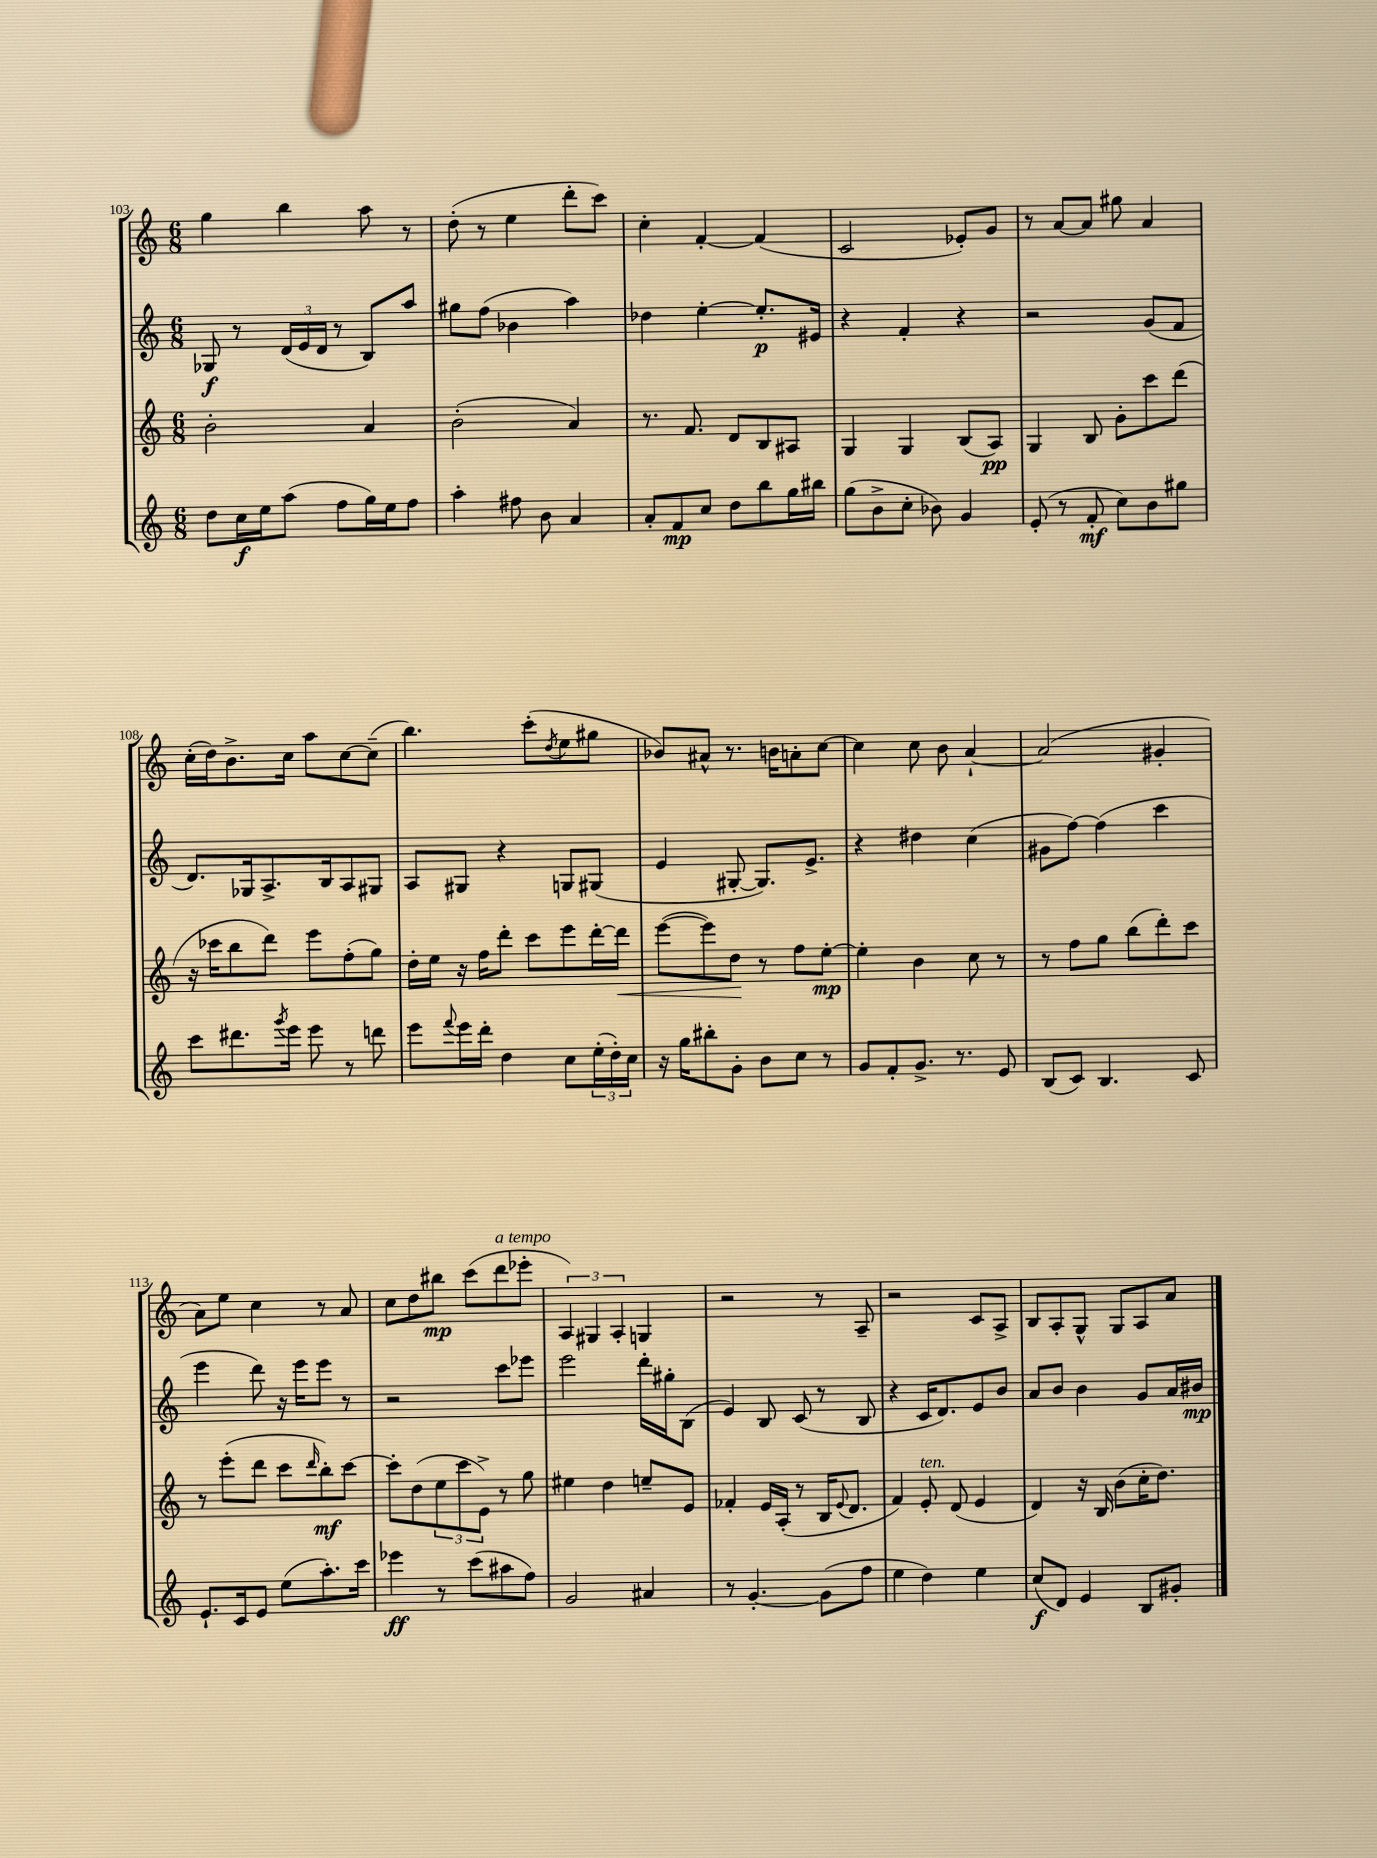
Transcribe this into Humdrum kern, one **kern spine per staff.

**kern	**dynam	**kern	**dynam	**kern	**dynam	**kern	**dynam
*part4	*part4	*part3	*part3	*part2	*part2	*part1	*part1
*staff4	*staff4	*staff3	*staff3	*staff2	*staff2	*staff1	*staff1
*clefG2	*	*clefG2	*	*clefG2	*	*clefG2	*
*k[]	*	*k[]	*	*k[]	*	*k[]	*
*M6/8	*	*M6/8	*	*M6/8	*	*M6/8	*
=103	=103	=103	=103	=103	=103	=103	=103
8dd\L	.	2b'\	.	8G-X/	f	4gg\	.
16cc\L	f	.	.	8r	.	.	.
16ee\J	.	.	.	.	.	.	.
(8aa\J	.	.	.	(24d/LL	.	4bb\	.
.	.	.	.	24e/	.	.	.
.	.	.	.	24d/JJ	.	.	.
8ff\L	.	.	.	8r	.	.	.
16gg\L)	.	4a/	.	8B/L)	.	8aa\	.
16ee\J	.	.	.	.	.	.	.
8ff\J	.	.	.	8aa/J	.	8r	.
=104	=104	=104	=104	=104	=104	=104	=104
4aa'\	.	(2b'\	.	8gg#X\L	.	(8dd'\	.
.	.	.	.	(8ff\J	.	8r	.
8ff#X\	.	.	.	4b-X\	.	4ee\	.
8b\	.	.	.	.	.	.	.
4a/	.	4a/)	.	4aa\)	.	8ddd'\L	.
.	.	.	.	.	.	8ccc\J)	.
=105	=105	=105	=105	=105	=105	=105	=105
8a'/L	.	8.r	.	4dd-X\	.	4cc'\	.
8f/	mp	.	.	.	.	.	.
.	.	8.f/	.	.	.	.	.
8cc/J	.	.	.	[4ee'\	.	[4f'/	.
8dd\L	.	8d/L	.	.	.	.	.
8bb\	.	8B/	.	8.ee'/L]	p	(4f/]	.
16gg\L	.	8A#X/J	.	.	.	.	.
16bb#X\JJ	.	.	.	16e#X/Jk	.	.	.
=106	=106	=106	=106	=106	=106	=106	=106
(8gg\L	.	4G/	.	4r	.	2c/	.
8b^\	.	.	.	.	.	.	.
8cc'\J	.	4G/	.	4f'/	.	.	.
8b-X\)	.	.	.	.	.	.	.
4g/	.	(8B/L	.	4r	.	8e-X'/L)	.
.	.	8A/J)	pp	.	.	8g/J	.
=107	=107	=107	=107	=107	=107	=107	=107
(8e'/	.	4G/	.	2r	.	8r	.
8r	.	.	.	.	.	[8a/L	.
8f'/	mf	8B/	.	.	.	8a/J]	.
8cc\L)	.	8g'\L	.	.	.	8gg#X\	.
8b\	.	8ccc\	.	(8g/L	.	4a/	.
8gg#X\J	.	(8ddd\J	.	8f/J	.	.	.
!!LO:LB:g=z
=108	=108	=108	=108	=108	=108	=108	=108
8ccc\L	.	16r	.	8.d/L)	.	(16cc'\LL	.
.	.	16ccc-X\KL	.	.	.	16dd\J)	.
8.ddd#X\	.	8bb\	.	.	.	8.b^\	.
.	.	.	.	16G-X/k	.	.	.
.	.	8ddd\J)	.	8.A^/	.	.	.
8qggg/	.	.	.	.	.	.	.
16eee\Jk	.	.	.	.	.	16cc\Jk	.
8eee\	.	8eee\L	.	.	.	8aa\L	.
.	.	.	.	16B/k	.	.	.
8r	.	(8ff'\	.	8A/	.	[8cc\	.
8dddn\	.	8gg\J)	.	8G#X/J	.	(8cc~\J]	.
=109	=109	=109	=109	=109	=109	=109	=109
8eee\L	.	16dd'\LL	.	8A/L	.	4.bb\)	.
.	.	16ee\JJ	.	.	.	.	.
8qqfff/	.	.	.	.	.	.	.
16eee\L	.	16r	.	8G#X/J	.	.	.
16ddd'\JJ	.	16ff\KL	.	.	.	.	.
4dd\	.	8ddd'\J	.	4r	.	.	.
.	.	8ccc\L	.	.	.	(8ccc'\L	.
.	.	.	.	.	.	8qdd/	.
8cc\L	.	8eee\	.	8Gn/L	.	8ee\	.
(24ee'\L	.	[16ddd'\L	.	(8G#X/J	.	8gg#X\J	.
24dd'\)	.	.	.	.	.	.	.
!	!	!	!LO:HP:b	!	!	!	!
.	.	16ddd\JJ]	<	.	.	.	.
24cc\JJ	.	.	.	.	.	.	.
=110	=110	=110	=110	=110	=110	=110	=110
16r	.	([8eee\L	.	4e/	.	8b-X/L)	.
16gg\KL	.	.	.	.	.	.	.
8bb#X'\	.	8eee\])	.	.	.	8a#X^^/J	.
8g'\J	.	8dd\J	.	[8G#X'/	.	8.r	.
8b\L	.	8r	[	8.G#/L])	.	.	.
.	.	.	.	.	.	16bn\KL	.
8cc\J	.	8ff\L	.	.	.	8an'\	.
.	.	.	.	8.e^/J	.	.	.
8r	.	[8ee'\J	mp	.	.	[8cc\J	.
=111	=111	=111	=111	=111	=111	=111	=111
8g/L	.	4ee'\]	.	4r	.	4cc\]	.
8f'/	.	.	.	.	.	.	.
8.g^/J	.	4b\	.	4dd#X\	.	8cc\	.
.	.	.	.	.	.	8b\	.
8.r	.	.	.	.	.	.	.
.	.	8cc\	.	(4cc\	.	[4a`/	.
8e/	.	8r	.	.	.	.	.
=112	=112	=112	=112	=112	=112	=112	=112
(8B/L	.	8r	.	8g#X\L	.	(2a/]	.
8c/J)	.	8ff\L	.	[8ff\J)	.	.	.
4.B/	.	8gg\J	.	(4ff\]	.	.	.
.	.	(8bb\L	.	.	.	.	.
.	.	8ddd'\)	.	4ccc\	.	4g#X'/	.
8c/	.	8ccc\J	.	.	.	.	.
!!LO:LB:g=z
=113	=113	=113	=113	=113	=113	=113	=113
8.e`/L	.	8r	.	4eee\	.	8a\L)	.
.	.	(8eee'\L	.	.	.	8ee\J	.
16c/k	.	.	.	.	.	.	.
8e/J	.	8ddd\J	.	8ddd\)	.	4cc\	.
(8ee\L	.	8ccc\L	.	16r	.	.	.
.	.	.	.	16eee\KL	.	.	.
.	.	16qqddd/	.	.	.	.	.
8.aa'\)	.	8bb'\)	mf	8eee\J	.	8r	.
.	.	[8ccc\J	.	8r	.	8a/	.
16ccc\Jk	.	.	.	.	.	.	.
=114	=114	=114	=114	=114	=114	=114	=114
4eee-X\	ff	8ccc'\L]	.	2r	.	8cc\L	.
.	.	(8dd\	.	.	.	8dd\	.
8r	.	12ee\	.	.	.	8bb#X\J	mp
.	.	12ccc\	.	.	.	.	.
(8ccc\L	.	.	.	.	.	(8ccc\L	.
.	.	12e^\J)	.	.	.	.	.
!	!	!	!	!	!	!LO:TX:a:i:t=a tempo	!
8aa#X\	.	8r	.	8ccc\L	.	8ddd\	.
8ff\J)	.	8gg\	.	8eee-X\J	.	8eee-X'\J	.
=115	=115	=115	=115	=115	=115	=115	=115
2g/	.	4ee#X\	.	2eee\	.	6A/)	.
.	.	.	.	.	.	6G#X/	.
.	.	4dd\	.	.	.	.	.
.	.	.	.	.	.	6A'/	.
4a#X/	.	8een~/L	.	16ddd'\LL	.	4Gn/	.
.	.	.	.	16gg#X'\J	.	.	.
.	.	8e/J	.	(8B\J	.	.	.
=116	=116	=116	=116	=116	=116	=116	=116
8r	.	4f-X'/	.	4e/)	.	2r	.
[4.g'/	.	.	.	.	.	.	.
.	.	16e/LL	.	8B/	.	.	.
.	.	(16A'/JJ	.	.	.	.	.
.	.	8r	.	(8c/	.	.	.
(8g\L]	.	16B/KL	.	8r	.	8r	.
.	.	8qqe/	.	.	.	.	.
.	.	8.d/J	.	.	.	.	.
8ff\J	.	.	.	8B/	.	8A~/	.
=117	=117	=117	=117	=117	=117	=117	=117
4ee\	.	4f/)	.	4r	.	2r	.
!	!	!LO:TX:a:i:t=ten.	!	!	!	!	!
4dd\)	.	8e'/	.	16c/KL	.	.	.
.	.	.	.	8.d/)	.	.	.
.	.	(8d/	.	.	.	.	.
4ee\	.	4e/	.	8e/	.	8c/L	.
.	.	.	.	8b/J	.	8A^/J	.
=118	=118	=118	=118	=118	=118	=118	=118
(8cc/L	f	4d/)	.	8a/L	.	8B/L	.
8d/J)	.	.	.	8b/J	.	8A'/	.
4e/	.	16r	.	4b\	.	8G^^/J	.
.	.	16B/	.	.	.	.	.
.	.	(8b\L	.	.	.	8G/L	.
8B/L	.	16cc'\K	.	8g/L	.	8A/	.
.	.	8.dd\J)	.	.	.	.	.
8g#X'/J	.	.	.	16a/L	.	8a/J	.
.	.	.	.	16b#X/JJ	mp	.	.
==	==	==	==	==	==	==	==
*-	*-	*-	*-	*-	*-	*-	*-
